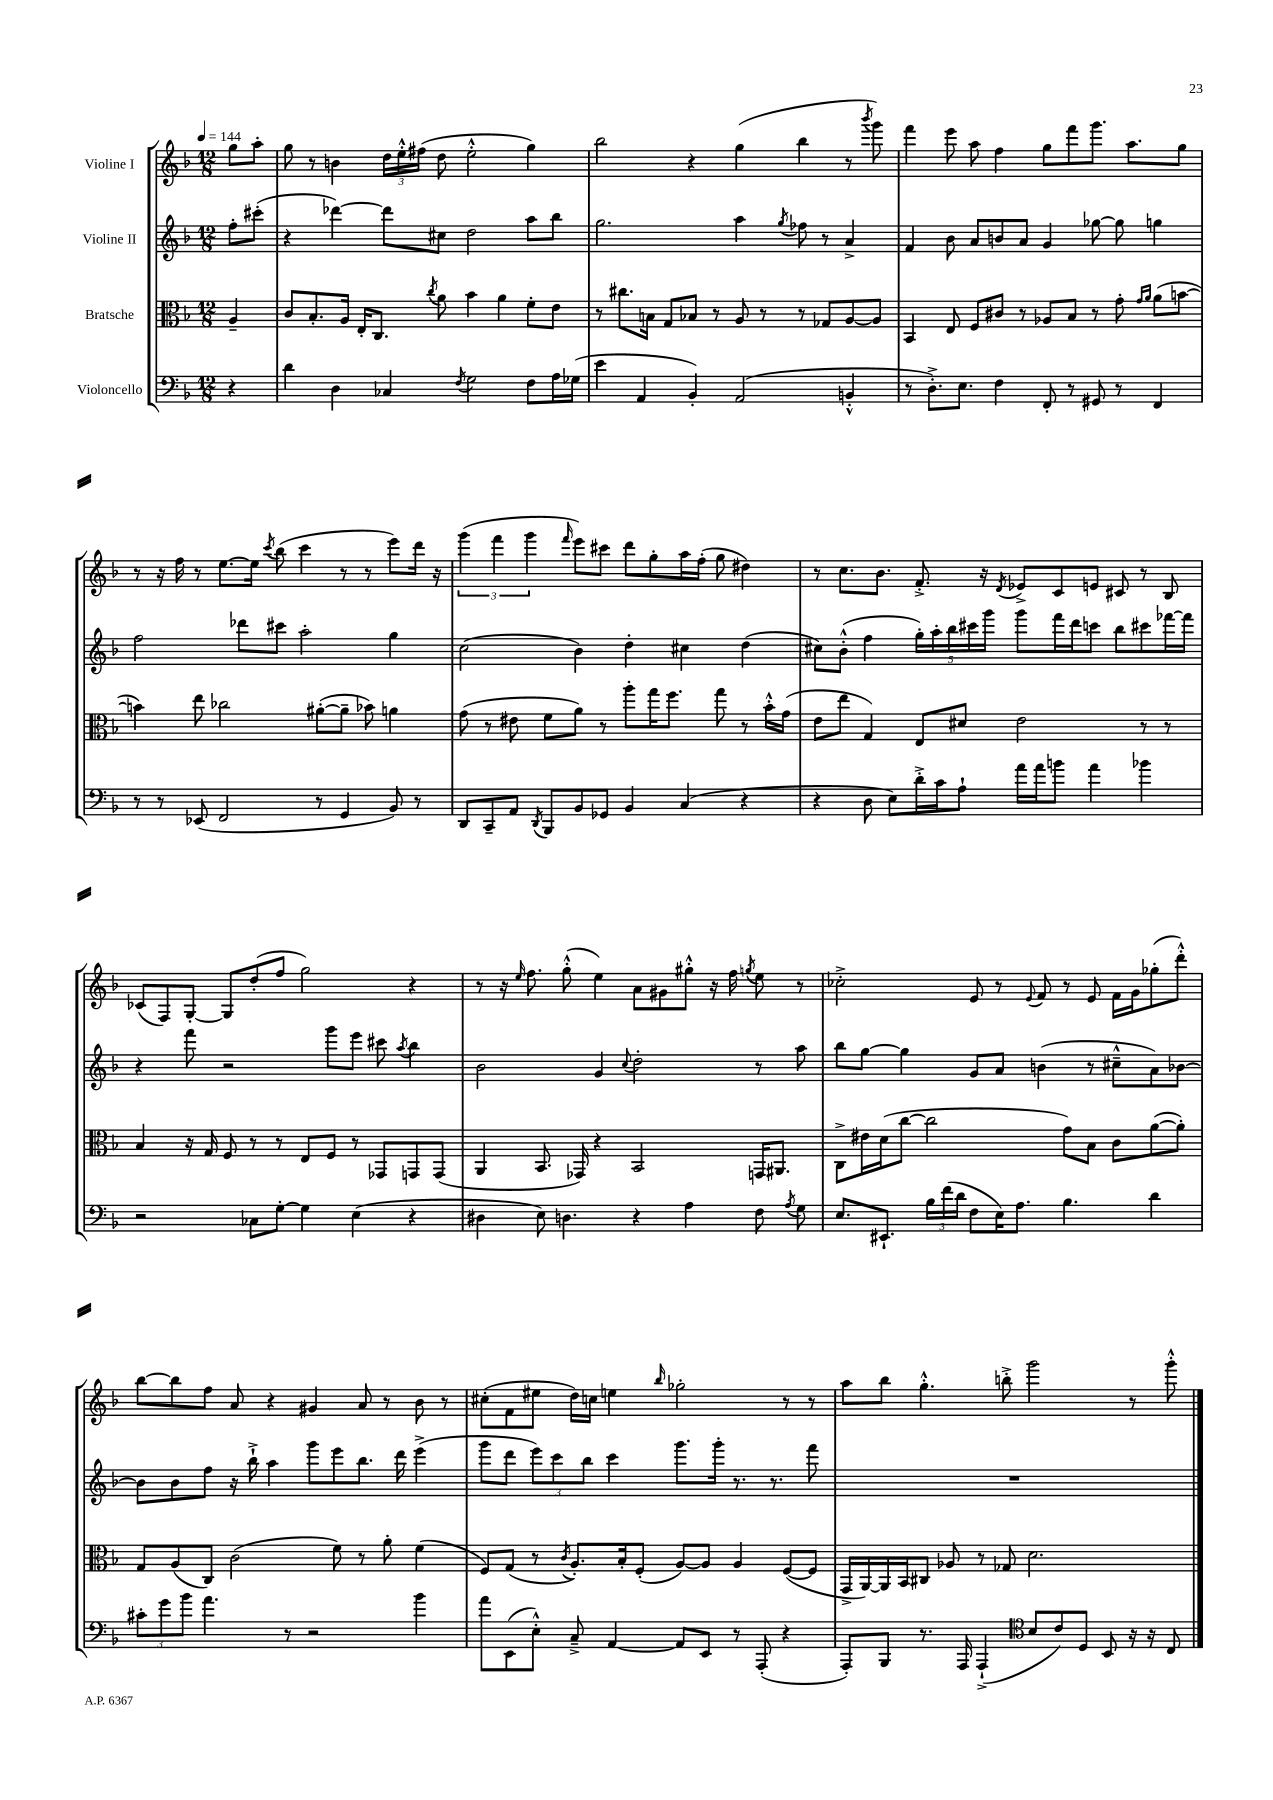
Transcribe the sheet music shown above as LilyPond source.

<<
\new StaffGroup <<
\new Staff = "s0" \with { instrumentName = "Violine I" } {
    \clef treble \key f \major \numericTimeSignature \time 12/8 \partial 4 \tempo 4 = 144
    \autoBeamOff g''8[ a''8]-. |
    g''8 r8 b'4 \tuplet 3/2 { d''16[ e''16-.-^ fis''16]( } d''8 e''2-.-^ g''4) |
    bes''2 r4 g''4( bes''4 r8 \acciaccatura { bes'''8 } g'''8) |
    f'''4 e'''8 a''8 f''4 g''8[ f'''8 g'''8.] a''8.[ g''8] |
    r8 r16 f''16 r8 e''8.[~ e''16] \acciaccatura { c'''8 } bes''8( c'''4 r8 r8 e'''8[) d'''16] r16 |
    \tuplet 3/2 { g'''4( f'''4 g'''4 } \grace { f'''16 } e'''8[) cis'''8] d'''8[ g''8-. a''16 f''16]-.( g''8 dis''4) |
    r8 c''8.[ bes'8.] f'8.-.-> r16 \acciaccatura { d'8 } ees'8[-> c'8 e'8] cis'8 r8 bes8 |
    ces'8[( f8) g8]~-. g8[ d''8-.( f''8] g''2) r4 |
    r8 r16 \grace { e''16 } f''8. g''8-.-^( e''4) a'8[ gis'8 gis''8]-.-^ r16 f''16 \acciaccatura { g''8 } e''8 r8 |
    ces''2-.-> e'8 r8 \appoggiatura { e'8 } f'8 r8 e'8 f'16[ g'16 ges''8-.( d'''8]-.-^) |
    bes''8[~ bes''8 f''8] a'8 r4 gis'4 a'8 r8 bes'8 r8 |
    cis''8[-.( f'8 eis''8] d''16[) c''16] e''4 \grace { bes''16 } ges''2-. r8 r8 |
    a''8[ bes''8] g''4.-.-^ b''8-.-> g'''2 r8 g'''8-.-^ \bar "|." |
}
\new Staff = "s1" \with { instrumentName = "Violine II" } {
    \clef treble \key f \major \numericTimeSignature \time 12/8 \partial 4
    \autoBeamOff f''8[-. cis'''8]-.( |
    r4 des'''4~) des'''8[ cis''8] d''2 a''8[ bes''8] |
    g''2. a''4 \acciaccatura { g''8 } fes''8 r8 a'4-> |
    f'4 bes'8 a'8[ b'8 a'8] g'4 ges''8~ ges''8 g''4 |
    f''2 des'''8[ cis'''8] a''2-. g''4 |
    c''2( bes'4) d''4-. cis''4 d''4( |
    cis''8[) bes'8]-.-^( f''4 \tuplet 5/4 { g''16[-.) a''16-. bes''16 cis'''16 g'''16] } g'''8[ f'''16 d'''16 c'''8] bes''8[ cis'''8 fes'''16~ fes'''16] |
    r4 f'''8 r2 g'''8[ e'''8] cis'''8 \acciaccatura { a''8 } bes''4 |
    bes'2 g'4 \appoggiatura { c''8 } d''2-. r8 a''8 |
    bes''8[ g''8]~ g''4 g'8[ a'8] b'4( r8 cis''8[---^ a'8) bes'8]~ |
    bes'8[ bes'8 f''8] r16 bes''16-!-> a''4 g'''8[ e'''8 bes''8.] d'''16 e'''4->( |
    g'''8[ d'''8] \tuplet 3/2 { e'''8[) c'''8 bes''8] } c'''4 g'''8.[ g'''16]-. r8. r8. f'''8 |
    R1. \bar "|." |
}
\new Staff = "s2" \with { instrumentName = "Bratsche" } {
    \clef alto \key f \major \numericTimeSignature \time 12/8 \partial 4
    \autoBeamOff a4-- |
    c'8[ bes8.-. a16] e16[-. c8.] \acciaccatura { c''8 } a'8 bes'4 a'4 f'8[-. e'8] |
    r8 cis''8.[ b16] g8[ bes8] r8 a8 r8 r8 ges8[ a8~ a8] |
    bes,4 e8 f8[ cis'8] r8 aes8[ bes8] r8 g'8-. \grace { g'16[ a'16] } a'8[( b'8]~ |
    b'4) e''8 ces''2 ais'8[~-.( ais'8]-- bes'8) a'4 |
    g'8( r8 eis'8 f'8[ a'8]) r8 a''8[-. g''16 f''8.] g''8 r8 bes'16[-.-^ g'16]( |
    e'8[ e''8] g4) e8[ dis'8] e'2 r8 r8 |
    bes4 r16 g16 f8 r8 r8 e8[ f8] r8 ges,8[ g,8 g,8]( |
    a,4 bes,8. ges,16) r4 bes,2 g,16[ ais,8.] |
    c8[-> eis'16 d'16( c''8]~ c''2 g'8[) bes8] c'8[ a'8~( a'8]-.) |
    g8[ a8( c8]) c'2( f'8) r8 a'8-. f'4( |
    f8[) g8]( r8 \acciaccatura { c'8 } a8.[-.) bes16-. f8]-.( a8[~) a8] a4 f8[~( f8] |
    g,16[-> a,16~) a,16 bes,16 cis8] aes8 r8 ges8 d'2. \bar "|." |
}
\new Staff = "s3" \with { instrumentName = "Violoncello" } {
    \clef bass \key f \major \numericTimeSignature \time 12/8 \partial 4
    \autoBeamOff r4 |
    d'4 d4 ces4 \acciaccatura { f8 } g2 f8[ a16 ges16]( |
    e'4 a,4 bes,4-.) a,2( b,4-.-^ |
    r8 d8.[-.->) e8.] f4 f,8-. r8 gis,8 r8 f,4 |
    r8 r8 ees,8( f,2 r8 g,4 bes,8) r8 |
    d,8[ c,8-- a,8] \acciaccatura { d,8 } bes,,8[ bes,8 ges,8] bes,4 c4( r4 |
    r4 d8 e8[) d'16-.-> c'16 a8]-! a'16[ a'16 b'8] a'4 bes'4 |
    r2 ces8[ g8]~-. g4 e4( r4 |
    dis4 e8) d4. r4 a4 f8 \acciaccatura { a8 } g8 |
    e8.[ eis,8.]-! \tuplet 3/2 { bes16[ f'16( d'16] } f8[ e16) a8.] bes4. d'4 |
    \tuplet 3/2 { cis'8[-. g'8 bes'8] } a'4. r8 r2 bes'4 |
    a'8[ e,8( e8]-.-^) c8---> a,4~ a,8[ e,8] r8 a,,8-.( r4 |
    a,,8[-.) bes,,8] r8. a,,16 a,,4-!->( \clef tenor bes8[ c'8) d8] bes,8 r16 r16 c8 \bar "|." |
}
>>
>>
\layout { \context { \Score \remove "Bar_number_engraver" } }
